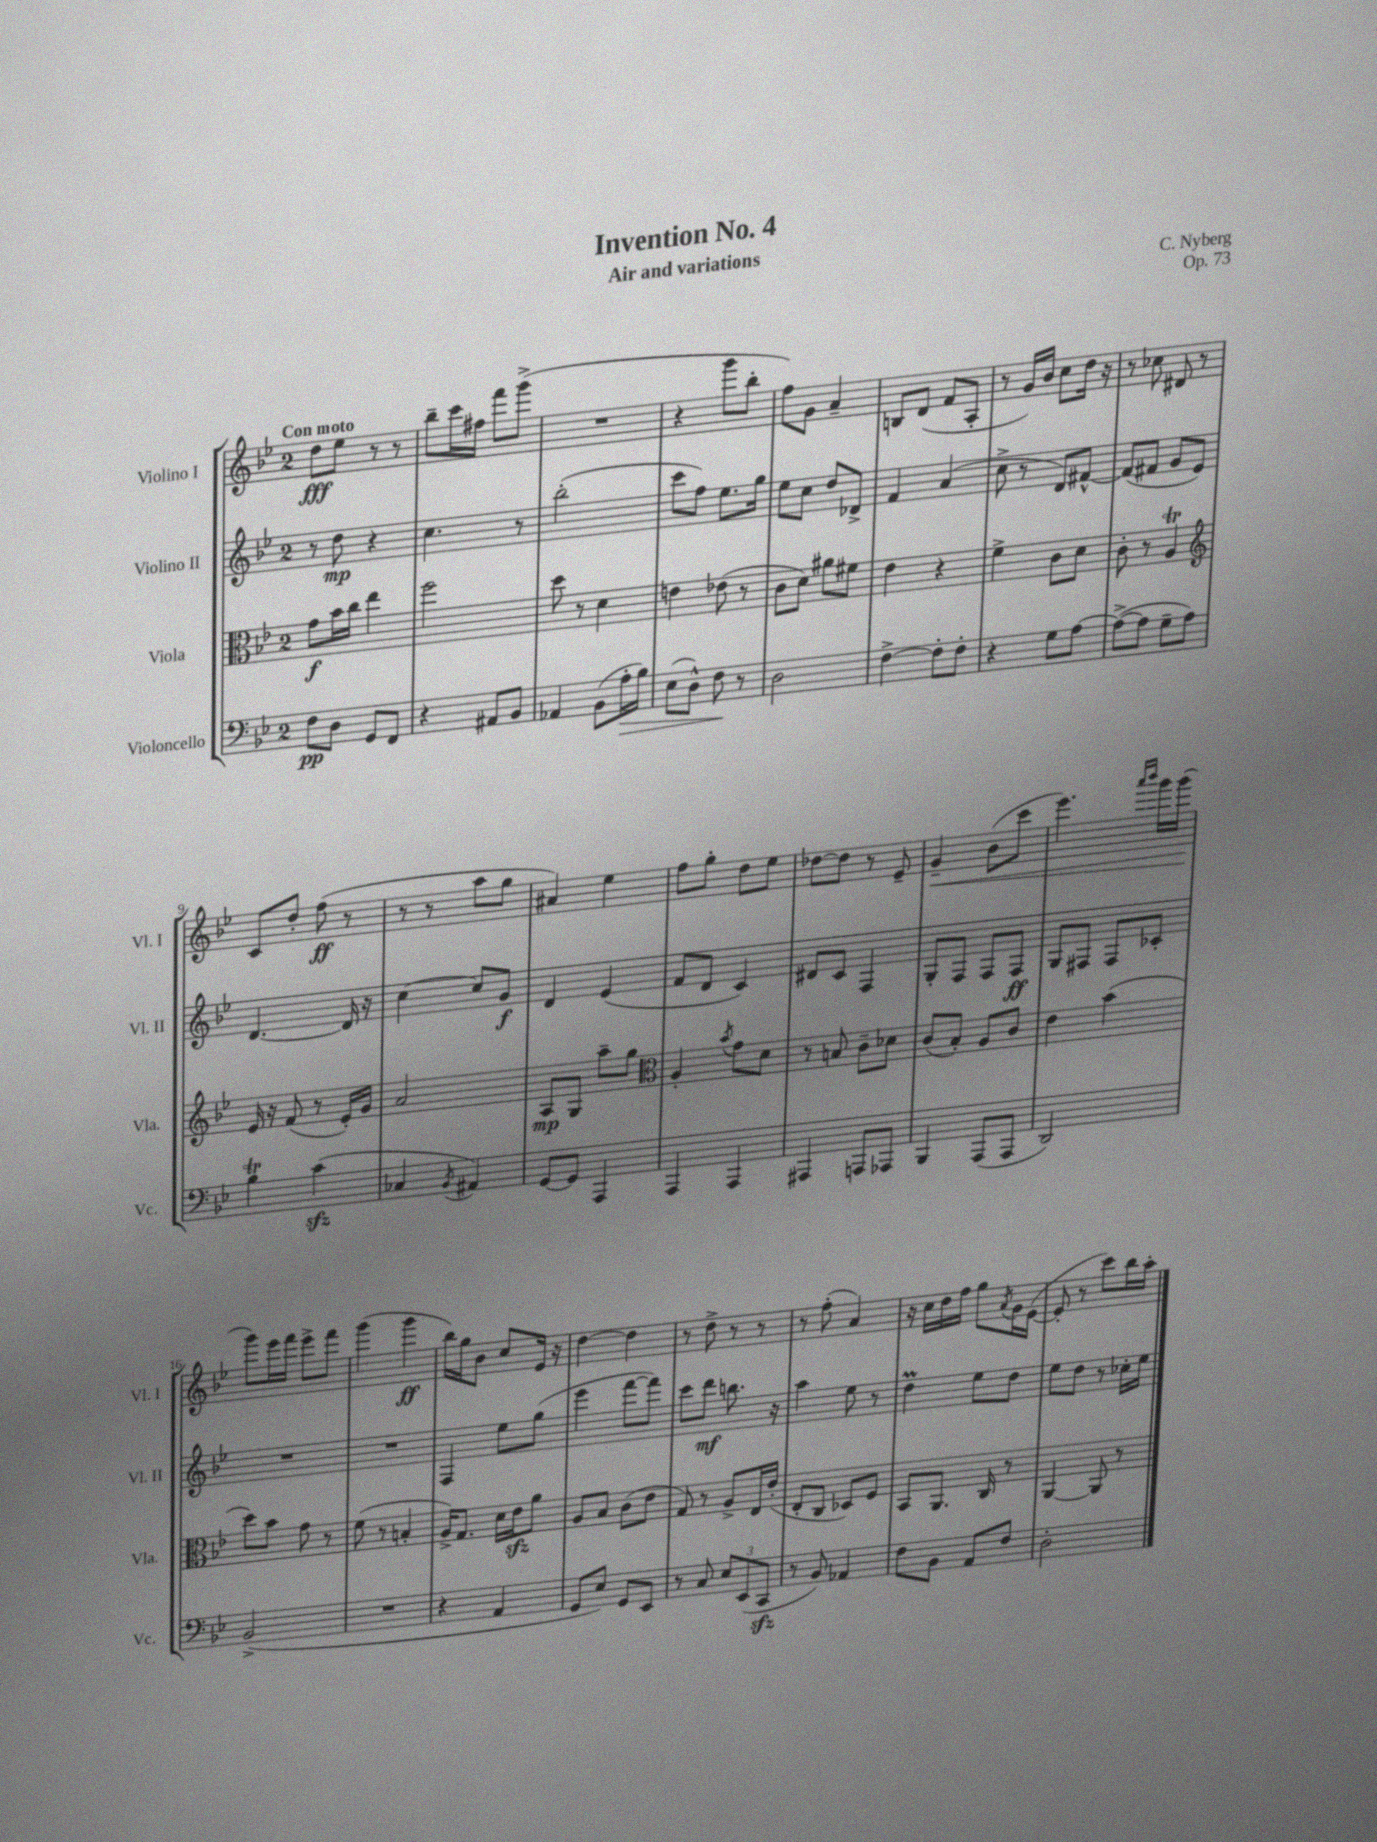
\header { title = "Invention No. 4" composer = "C. Nyberg" subtitle = "Air and variations" opus = "Op. 73" }
<<
\new StaffGroup <<
\new Staff = "s0" \with { instrumentName = "Violino I" shortInstrumentName = "Vl. I" } {
    \clef treble \key bes \major \once \override Staff.TimeSignature.style = #'single-digit \time 2/4 \tempo "Con moto"
    d''8\fff ees''8 r8 r8 |
    bes''8-- c'''16 fis''16 f'''8 g'''8->( |
    R2 |
    r4 g'''8 bes''8-. |
    f''8) g'8 a'4-- |
    b8 d'8( f'8 a8-. |
    r8 g'16) bes'16 c''8 d''16 r16 |
    r8 ces''8 dis'8 r8 |
    c'8 d''8-. f''8\ff( r8 |
    r8 r8 a''8 g''8 |
    ais'4) ees''4 |
    f''8 g''8-. d''8 ees''8 |
    des''8~ des''8 r8 ees'8-- |
    g'4--\< bes'8( c'''8 |
    ees'''4.) \grace { a'''16 bes'''16 } g'''16 g'''16\!( |
    g'''8) ees'''16 f'''16 ees'''8-> f'''8 |
    g'''4( g'''4\ff |
    bes''16) g''16 bes'8 c''8 ees'16 r16 |
    d''4~ d''4 |
    r8 d''8-> r8 r8 |
    r8 f''8-.( a'4) |
    r16 c''16 d''16 f''16 g''8 \acciaccatura { a'8 } g'16 ees'16~( |
    ees'8-. r8 c'''8) bes''16 a''16-. \bar "|." |
}
\new Staff = "s1" \with { instrumentName = "Violino II" shortInstrumentName = "Vl. II" } {
    \clef treble \key bes \major \once \override Staff.TimeSignature.style = #'single-digit \time 2/4
    r8 d''8\mp r4 |
    c''4. r8 |
    bes''2-.( |
    c'''8 f''8) ees''8. g''16 |
    ees''8 c''8 d''8 des'8-> |
    f'4 a'4( |
    c''8-> r8 d'8) fis'8~-^ |
    fis'8( fis'8 g'8 ees'8) |
    d'4.~ d'16 r16 |
    c''4~ c''8 g'8\f |
    d'4 ees'4( |
    f'8 d'8 c'4) |
    dis'8 c'8 f4 |
    g8-. f8 f8 f8\ff |
    g8 fis8 fis8 ces'8-. |
    R2 |
    R2 |
    f4 ees''8 g''8( |
    ees'''4 f'''8~ f'''8) |
    c'''8 d'''8\mf b''8. r16 |
    a''4 ees''8 r8 |
    d''4\prall ees''8 d''8 |
    ees''8 d''8 r8 ces''16-. ees''16 \bar "|." |
}
\new Staff = "s2" \with { instrumentName = "Viola" shortInstrumentName = "Vla." } {
    \clef alto \key bes \major \once \override Staff.TimeSignature.style = #'single-digit \time 2/4
    g'8\f bes'16 c''16 ees''4 |
    f''2 |
    d''8 r8 d'4 |
    e'4 ees'8( r8 |
    c'8 d'8) ais'8 fis'8 |
    ees'4 r4 |
    f'4-> c'8 d'8 |
    c'8-. r8 a4\trill |
    \clef treble ees'16 r16 f'8( r8 ees'16-.) g'16 |
    a'2 |
    a8\mp g8 a''8-- g''8 |
    \clef alto a4-. \acciaccatura { bes'8 } g'8 d'8 |
    r8 b8 c'8-- des'8 |
    c'8( bes8-.) a8 c'8 |
    ees'4 bes'4( |
    d''8) bes'8 g'8 r8 |
    f'8( r8 b4-. |
    a16->) g8. d'16 ees'16\sfz a'8 |
    a8 bes8 c'8( ees'8 |
    g8) r8 a8-> ees16 ees'16-.( |
    ees8-. c8 des8) f8 |
    bes,8 a,8. c16 r8 |
    a,4~ a,8 r8 \bar "|." |
}
\new Staff = "s3" \with { instrumentName = "Violoncello" shortInstrumentName = "Vc." } {
    \clef bass \key bes \major \once \override Staff.TimeSignature.style = #'single-digit \time 2/4
    f8\pp d8 g,8 f,8 |
    r4 ais,8 bes,8 |
    aes,4 bes,8( a16-.\> bes16) |
    ees8( d8-^) f8\! r8 |
    d2 |
    f4~-> f8-. f8-. |
    r4 g8 a8~ |
    a8~->( a8 g8-- a8) |
    bes4\trill c'4\sfz( |
    ces4 \acciaccatura { bes,8 } ais,4) |
    g,8~ g,8 a,,4 |
    a,,4 a,,4 |
    ais,,4 a,,8 aes,,8 |
    bes,,4 a,,8( a,,8 |
    d,2) |
    bes,2->( |
    R2 |
    r4 a,4 |
    g,8 ees8) g,8 ees,8 |
    r8 c8 \tuplet 3/2 { ees8 ees,8( c,8\sfz } |
    r8 bes,8) aes,4 |
    f8 bes,8 a,8 f8 |
    d2-. \bar "|." |
}
>>
>>
